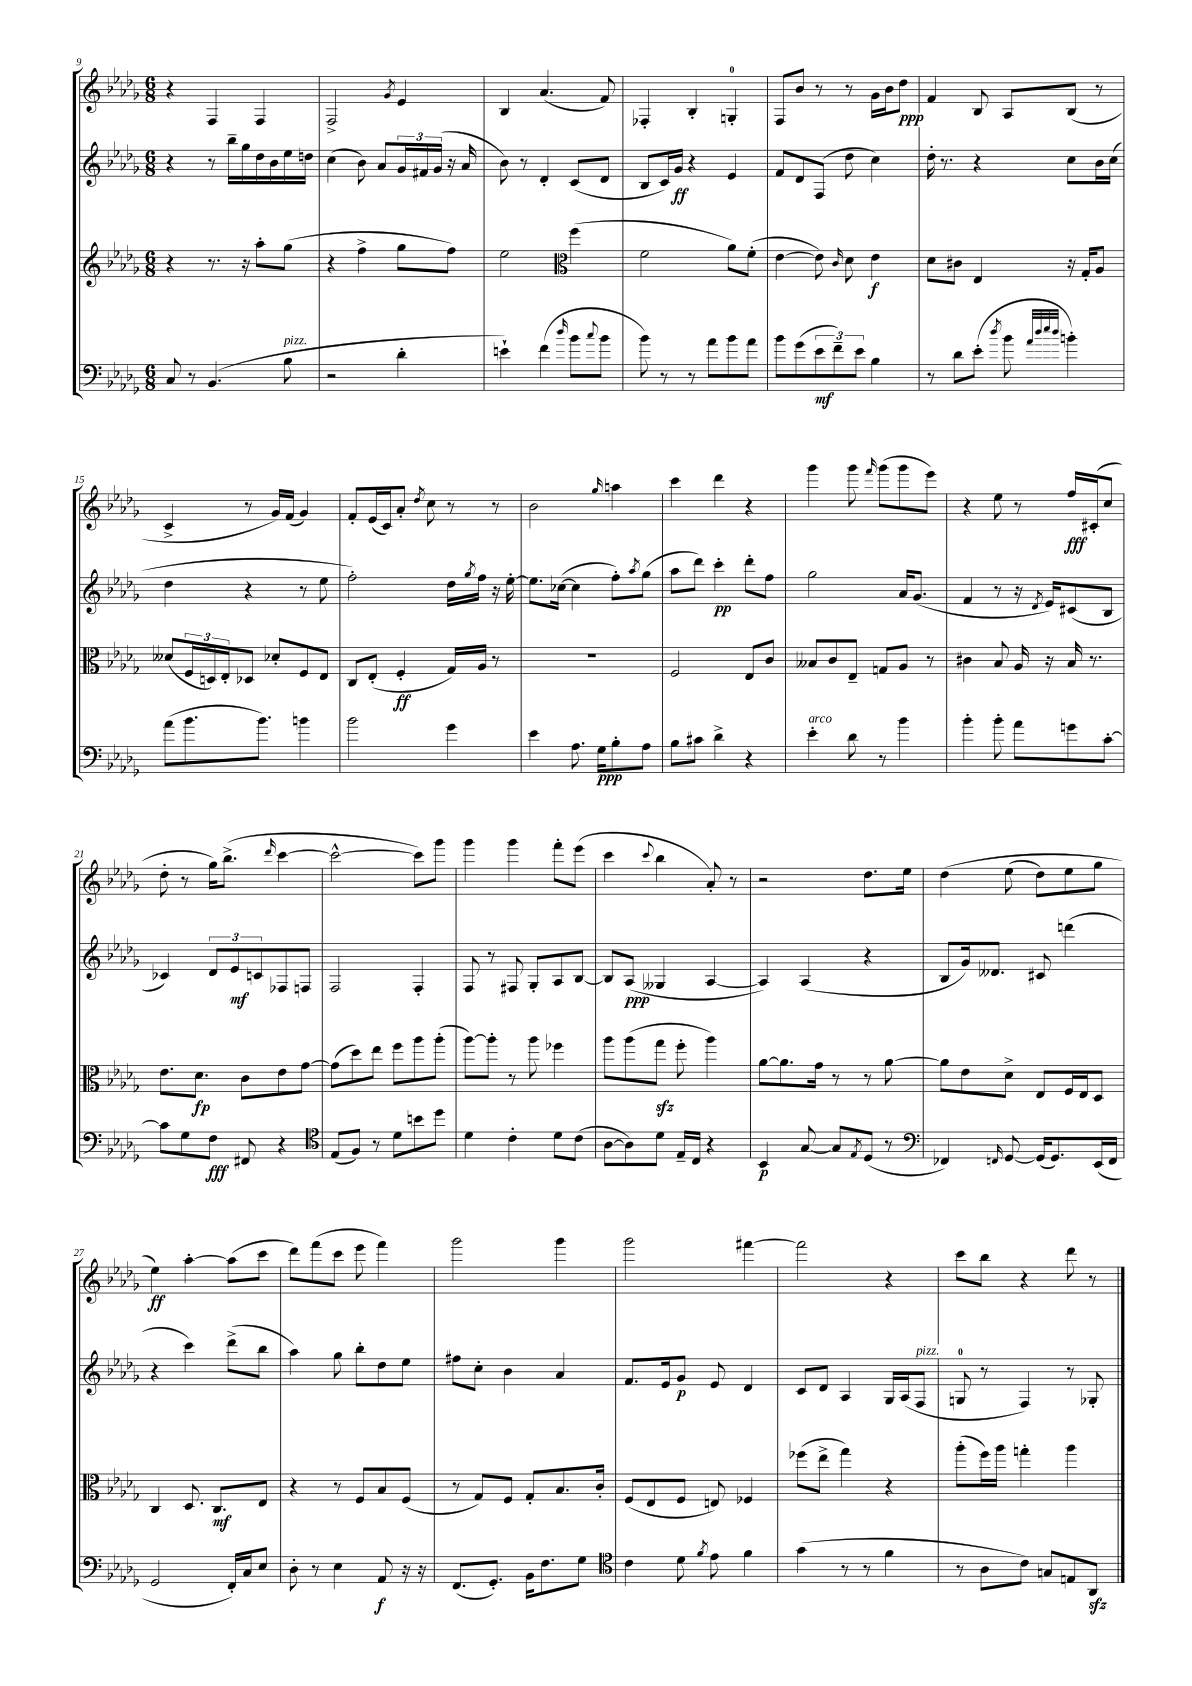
<<
\new StaffGroup <<
\new Staff = "s0" {
    \clef treble \key des \major \numericTimeSignature \time 6/8
    r4 f4 f4 |
    f2-> \acciaccatura { ges'8 } ees'4 |
    bes4 aes'4.( f'8) |
    fes4-. bes4-. g4-0-. |
    f8 bes'8 r8 r8 ges'16 bes'16 des''8\ppp |
    f'4 bes8 aes8 bes8( r8 |
    c'4-> r8 ges'16) f'16( ges'4) |
    f'8-. ees'16( c'16) aes'8-. \acciaccatura { des''8 } c''8 r8 r8 |
    bes'2 \grace { ges''16 } a''4 |
    c'''4 des'''4 r4 |
    ges'''4 ges'''8 \grace { f'''16 } ges'''8( ges'''8 ees'''8) |
    r4 ees''8 r8 f''16\fff cis'16-.( c''8 |
    des''8-. r8 ges''16) bes''8.->( \grace { des'''16 } c'''4~ |
    c'''2~-^ c'''8) ges'''8 |
    ges'''4 ges'''4 f'''8-. ees'''8( |
    c'''4 \appoggiatura { c'''8 } bes''4 aes'8-.) r8 |
    r2 des''8. ees''16 |
    des''4\( ees''8( des''8) ees''8 ges''8 |
    ees''4\ff\) aes''4~-. aes''8( c'''8 |
    des'''8) f'''8( c'''8 ees'''8 f'''4) |
    ges'''2 ges'''4 |
    ges'''2 fis'''4~ |
    fis'''2 r4 |
    c'''8 bes''8 r4 des'''8 r8 \bar "|." |
}
\new Staff = "s1" {
    \clef treble \key des \major \numericTimeSignature \time 6/8
    r4 r8 bes''16-- ges''16 des''16 bes'16 ees''16 d''16 |
    c''4( bes'8) aes'8 \tuplet 3/2 { ges'16 fis'16 ges'16( } r16 aes'16 |
    bes'8) r8 des'4-. c'8( des'8 |
    bes8 c'16) ges'16\ff r4 ees'4 |
    f'8 des'8 f8( des''8 c''4) |
    des''16-. r8. r4 c''8 bes'16 c''16( |
    des''4 r4 r8 ees''8 |
    f''2-.) des''16 \acciaccatura { ges''8 } f''16 r16 ees''16~-. |
    ees''8. ces''16~( ces''4 f''8-.) \acciaccatura { aes''8 } ges''8( |
    aes''8 des'''8) c'''4-.\pp des'''8-. f''8 |
    ges''2 aes'16 ges'8.( |
    f'4 r8 r16 \acciaccatura { des'8 } ees'16) cis'8( bes8 |
    ces'4) \tuplet 3/2 { des'8 ees'8\mf c'8 } fes8 f8 |
    f2 f4-. |
    f8 r8 fis8 ges8-. aes8 bes8~ |
    bes8 aes8\ppp( geses4 aes4~ |
    aes4) aes4( r4 |
    bes8 ges'16) deses'8. cis'8 d'''4( |
    r4 c'''4) des'''8->( bes''8 |
    aes''4) ges''8 bes''8-. des''8 ees''8 |
    fis''8 c''8-. bes'4 aes'4 |
    f'8. ees'16 ges'8\p ees'8 des'4 |
    c'8 des'8 aes4 ges16 aes16( f8^\markup { \italic "pizz." } |
    g8-0 r8 f4) r8 ges8-. \bar "|." |
}
\new Staff = "s2" {
    \clef treble \key des \major \numericTimeSignature \time 6/8
    r4 r8. r16 aes''8-. ges''8( |
    r4 f''4-> ges''8 f''8) |
    ees''2 \clef alto f''4( |
    f'2 aes'8) f'8-.( |
    ees'4~ ees'8) \grace { c'16 } des'8 ees'4\f |
    des'8 cis'8 ees4 r16 ges16-. aes8 |
    deses'8( \tuplet 3/2 { f16 d16) ees16-. } des8 des'8-. f8 ees8 |
    c8 ees8-.( f4-.\ff ges16) aes16 r8 |
    R2. |
    f2 ees8 c'8 |
    beses8 c'8 ees8-- g8 aes8 r8 |
    cis'4 bes8 aes16 r16 bes16 r8. |
    ees'8. des'8.\fp c'8 ees'8 ges'8~ |
    ges'8( des''8) ees''8 f''8 aes''8 aes''8-.( |
    aes''8~) aes''8-. r8 aes''8 fes''4 |
    aes''8 aes''8( ges''8\sfz f''8-. aes''4) |
    aes'8~ aes'8. ges'16 r8 r8 aes'8~ |
    aes'8 ees'8 des'8-> ees8 f16 ees16 des8 |
    c4 des8. c8.\mf ees8 |
    r4 r8 f8 bes8 f8( |
    r8 ges8) f8 ges8-. bes8. c'16-. |
    f8( ees8 f8 e8) fes4 |
    fes''8( ees''8-> ges''4) r4 |
    aes''8-.( f''16) aes''16 g''4-. aes''4 \bar "|." |
}
\new Staff = "s3" {
    \clef bass \key des \major \numericTimeSignature \time 6/8
    c8 r8 bes,4.( bes8^\markup { \italic "pizz." } |
    r2 des'4-. |
    e'4-!) f'4( \grace { des''16 } bes'8 \appoggiatura { c''8 } bes'8 |
    bes'8) r8 r8 aes'8 bes'8 aes'8 |
    bes'8 ges'8( \tuplet 3/2 { ees'8\mf f'8--) ees'8 } bes4 |
    r8 des'8 ees'8-.( \acciaccatura { des''8 } bes'8 \grace { aes'32 des''32 ees''32 des''32 } b'4-.) |
    aes'8( bes'8. bes'8.) b'4 |
    bes'2 ges'4 |
    ees'4 aes8. ges16\ppp bes8-. aes8 |
    bes8 cis'8 des'4-> r4 |
    ees'4-.^\markup { \italic "arco" } des'8 r8 bes'4 |
    bes'4-. bes'8-. aes'8 g'8 c'8~-. |
    c'8 ges8 f8\fff fis,8 r4 |
    \clef tenor ees8( f8) r8 des'8 b'8 des''8 |
    des'4 c'4-. des'8 c'8( |
    aes8~ aes8) des'8 ees16-- c16 r4 |
    bes,4\p ges8~ ges8 \acciaccatura { ees8 } des8( r8 |
    \clef bass fes,4) \grace { f,16 } ges,8~ ges,16( ges,8.) ees,16( f,16 |
    ges,2 f,16-.) c16 ees8 |
    des8-. r8 ees4 aes,8\f r16 r16 |
    f,8.( ges,8.-.) bes,16 f8. ges8 |
    \clef tenor c'4 des'8 \acciaccatura { f'8 } ees'8 f'4 |
    ges'4( r8 r8 f'4 |
    r8 aes8 c'8) g8 e8 aes,8\sfz \bar "|." |
}
>>
>>
\layout { \context { \Score currentBarNumber = #9 } }
